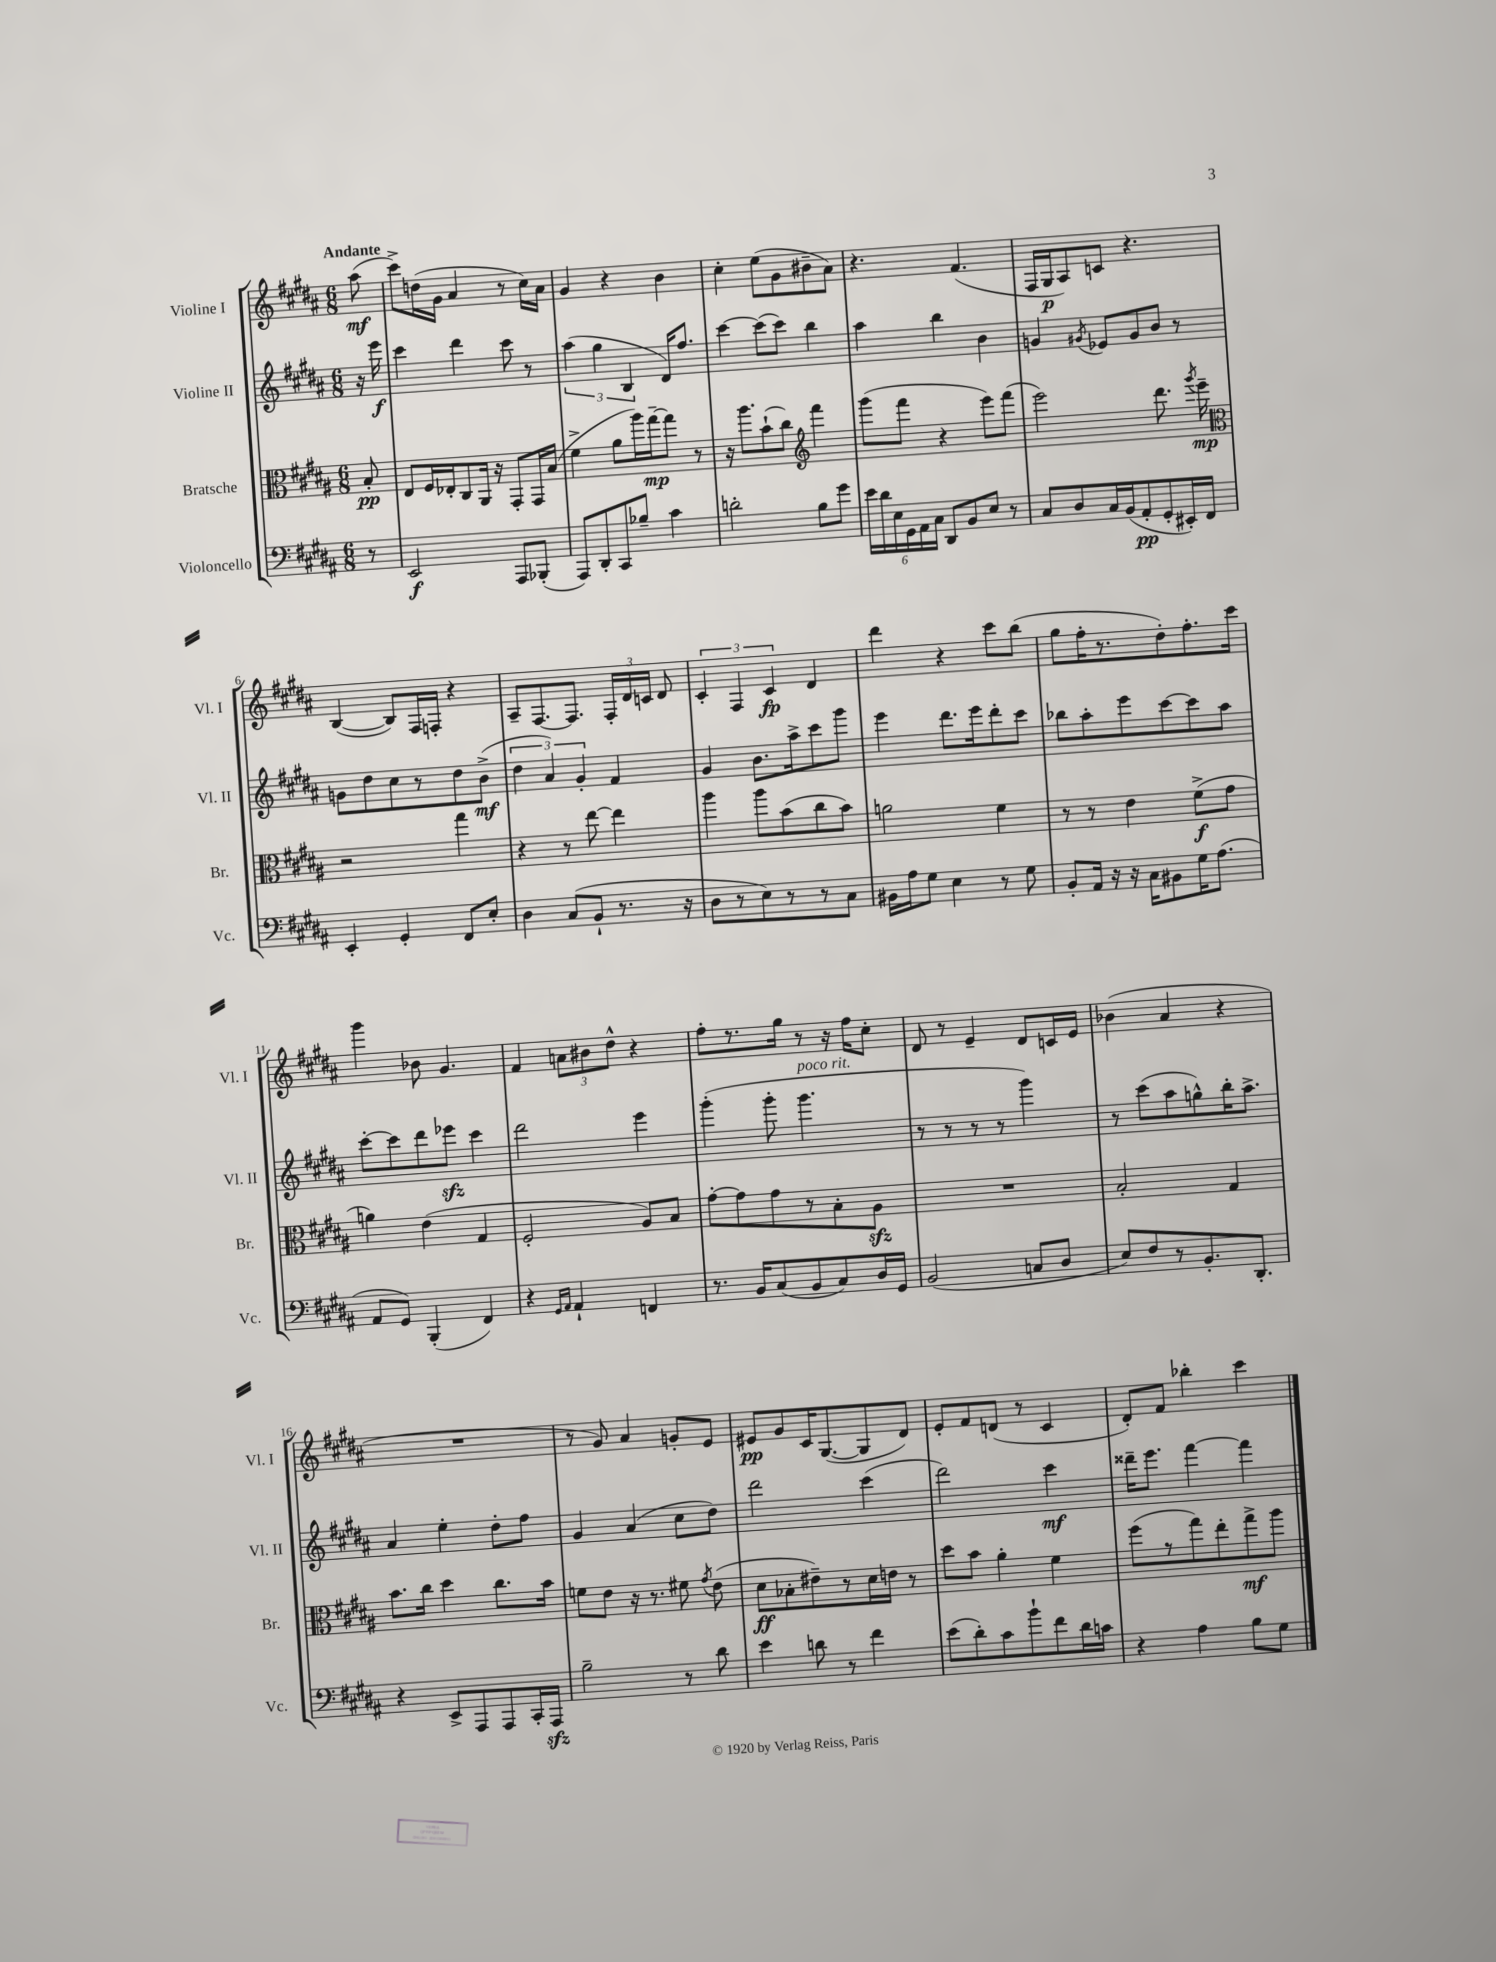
<<
\new StaffGroup <<
\new Staff = "s0" \with { instrumentName = "Violine I" shortInstrumentName = "Vl. I" } {
    \clef treble \key b \major \numericTimeSignature \time 6/8 \partial 8 \tempo "Andante"
    \autoBeamOff ais''8\mf( |
    cis'''8[->) d''16( gis'16] ais'4 r8 cis''16[) ais'16] |
    gis'4 r4 b'4 |
    cis''4-. e''8[( gis'8 bis'8-- ais'8]) |
    r4. fis'4.( |
    fis16[ gis16\p ais8) c'8] r4. |
    b4~( b8[) fis16 f16]-. r4 |
    ais8[-- fis8.~ fis8.] \tuplet 3/2 { fis16[-. dis'16 c'16] } dis'8 |
    \tuplet 3/2 { cis'4-. fis4 cis'4\fp } dis'4 |
    dis'''4 r4 cis'''8[ b''8]( |
    gis''8[ fis''16-. r8. dis''8-.) fis''8.-. cis'''16] |
    gis'''4 bes'8 gis'4. |
    fis'4 \tuplet 3/2 { a'8[ bis'8 dis''8]-^ } r4 |
    fis''8[-. r8. gis''16] r8 r16 fis''16[ cis''8]-. |
    dis'8 r8 e'4-- dis'8[ c'16 e'16] |
    bes'4( ais'4 r4 |
    R2. |
    r8 gis'8) ais'4 g'8[-. e'8] |
    eis'8[\pp gis'8 cis'16 gis8.~( gis8 dis'8]) |
    e'8[-. fis'8 d'8]( r8 cis'4 |
    dis'8[-.) fis'8] bes''4-. cis'''4 \bar "|." |
}
\new Staff = "s1" \with { instrumentName = "Violine II" shortInstrumentName = "Vl. II" } {
    \clef treble \key b \major \numericTimeSignature \time 6/8 \partial 8
    \autoBeamOff r16 e'''16\f |
    cis'''4 dis'''4 cis'''8 r8 |
    \tuplet 3/2 { ais''4( gis''4 b4 } dis'16[) fis''8.] |
    cis'''4~ cis'''8[( cis'''8]) b''4 |
    ais''4 b''4 b'4 |
    g'4 \acciaccatura { gis'8 } ees'8[ gis'8 b'8] r8 |
    g'8[ dis''8 cis''8 r8 dis''8 b'8]->\mf( |
    \tuplet 3/2 { dis''4 ais'4) gis'4-. } fis'4 |
    gis'4 b'8.[ ais''16-> cis'''8 gis'''8] |
    e'''4 dis'''8.[ e'''16 dis'''8-. cis'''8] |
    bes''8[ ais''8-. e'''8 cis'''8~ cis'''8 ais''8] |
    cis'''8[~-. cis'''8 dis'''8 ees'''8]\sfz cis'''4 |
    dis'''2 e'''4 |
    gis'''4-.( gis'''8-. gis'''4.^\markup { \italic "poco rit." } |
    r8 r8 r8 r8 gis'''4) |
    r8 cis'''8[( ais''8 g''8-^) b''16-. ais''8.]-> |
    ais'4 e''4-. dis''8[-. fis''8] |
    gis'4 ais'4( cis''8[ dis''8]) |
    dis'''2 cis'''4( |
    dis'''2) cis'''4\mf |
    disis'''16[-- e'''8.] fis'''4~ fis'''4 \bar "|." |
}
\new Staff = "s2" \with { instrumentName = "Bratsche" shortInstrumentName = "Br." } {
    \clef alto \key b \major \numericTimeSignature \time 6/8 \partial 8
    \autoBeamOff b8-.\pp |
    e8[ fis16 ees16-. cis8 ais,16] r16 gis,8[-. gis,16 b16]( |
    fis'4-> ais'8[ ais''16) gis''16~--\mp gis''8] r8 |
    r16 ais''8.[ b'8-!( cis''8]) \clef treble fis'''4 |
    gis'''8[( fis'''8] r4 e'''8[) fis'''8]( |
    e'''2) dis'''8. \acciaccatura { gis'''8 } e'''16--\mp |
    \clef alto r2 gis''4 |
    r4 r8 e''8~ e''4 |
    ais''4 ais''8[ b'8( cis''8 b'8]) |
    a'2 fis'4 |
    r8 r8 e'4 fis'8[->\f( gis'8] |
    a'4) e'4( gis4 |
    fis2-. ais8[) b8] |
    gis'8[~-. gis'8 gis'8 r8 b8-. ais8]\sfz |
    R2. |
    b2-. gis4 |
    b'8.[ cis''16] dis''4 cis''8.[ b'16] |
    f'8[ e'8] r16 r8. fis'8 \acciaccatura { gis'8 } e'8( |
    dis'8[\ff bes8-. eis'8--) r8 dis'16 e'16] r8 |
    dis''8[ b'8] ais'4-. fis'4 |
    fis''8[( r8 gis''8) e''8-. gis''8->\mf ais''8] \bar "|." |
}
\new Staff = "s3" \with { instrumentName = "Violoncello" shortInstrumentName = "Vc." } {
    \clef bass \key b \major \numericTimeSignature \time 6/8 \partial 8
    \autoBeamOff r8 |
    e,2\f ais,,8[ bes,,8]-.( |
    ais,,8[) dis,8-. cis,8 bes8]-- cis'4 |
    d'2-. b8[ gis'8] |
    \tuplet 6/4 { e'16[ dis'16 e16 gis,16 ais,16 cis16] } dis,8[ b,8 e8] r8 |
    cis8[ dis8 cis16 b,16( ais,8-.\pp gis,8-. eis,16-.) fis,16] |
    e,4-. gis,4-. fis,8[ e8]-. |
    dis4 cis8[( b,8]-! r8. r16 |
    dis8[ r8 e8) r8 r8 cis8] |
    bis,16[ ais16 gis8] e4 r8 gis8 |
    b,8[-. ais,16] r16 r16 cis16[ bis,8 gis16 ais8.]( |
    ais,8[ gis,8]) b,,4-.( fis,4) |
    r4 \grace { gis,16[ ais,16] } ais,4-! f,4 |
    r8. b,16[ cis8( b,8 cis8) dis16 gis,16] |
    b,2( c8[ dis8] |
    e8[) fis8 r8 b,8.-. dis,8.]-. |
    r4 e,8[-> ais,,8 ais,,8 cis,16-. ais,,16]\sfz |
    b2-- r8 dis'8 |
    e'4 d'8 r8 fis'4 |
    e'8[( dis'8-.) cis'8 b'8-! fis'8 dis'16 c'16] |
    r4 ais4 b8[ gis8] \bar "|." |
}
>>
>>
